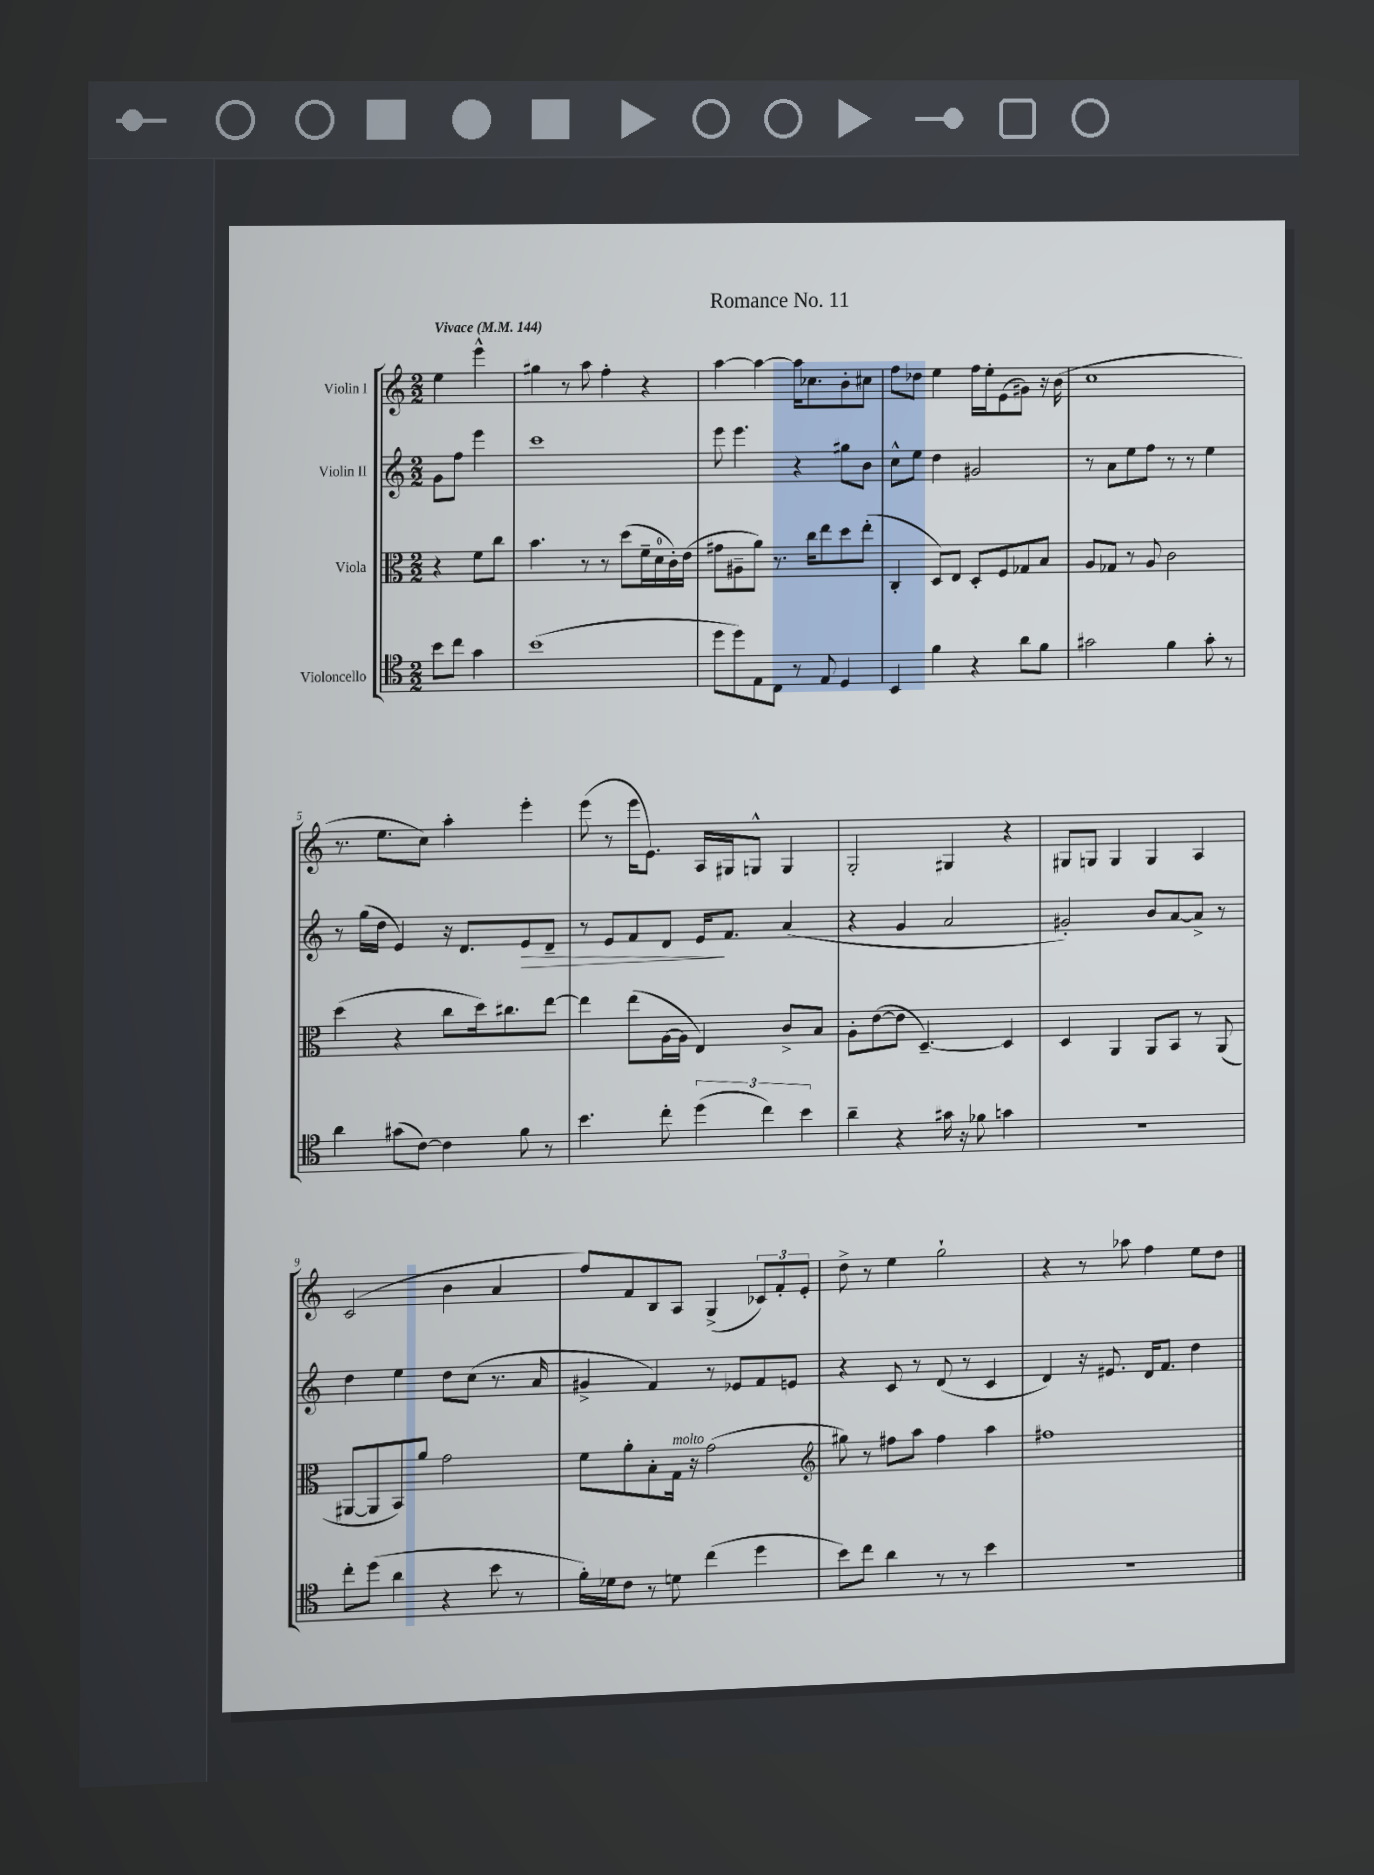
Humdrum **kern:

**kern	**kern	**kern	**kern
*staff4	*staff3	*staff2	*staff1
*clefC4	*clefC3	*clefG2	*clefG2
*k[]	*k[]	*k[]	*k[]
*M2/2	*M2/2	*M2/2	*M2/2
*MM144	*MM144	*MM144	*MM144
8b	4r	8g	4ee
8cc	.	8ff	.
4g	8f	4eee	4eee^^
.	8cc	.	.
=	=	=	=
(1b	4.b	1ccc	4gg#
.	.	.	8r
.	8r	.	8aa
.	8r	.	4ff'
.	(8dd	.	.
.	16f~	.	4r
.	16d	.	.
.	16c')	.	.
.	(16e	.	.
=	=	=	=
8dd	8g#	8eee	[4aa
8dd)	8A#~	4.eee	.
8E	8a)	.	4aa_
8C	8.r	.	.
8r	.	4r	16aa]
.	16cc	.	8.cc-
8E	8ee	.	.
4D	8dd	8gg#	8b'
.	(8ee'	8b	8cc#
=	=	=	=
4BB	4C'	8cc^^	8ff
.	.	8ee	8dd-
4f	8D)	4dd	4ee
.	8E	.	.
4r	8D'	2g#	16ff
.	.	.	16ee'
.	8F	.	(8e
8a	8G-	.	8g#)
8f	8B	.	16r
.	.	.	(16b
=	=	=	=
2g#	8A	8r	1cc
.	8G-	8a	.
.	8r	8ee	.
.	8A	8ff	.
4f	2c	8r	.
.	.	8r	.
8g#'	.	4ee	.
8r	.	.	.
=	=	=	=
4a	(4dd	8r	8.r
.	.	(16gg	.
.	.	16dd	8.ee
(8g#	4r	4e)	.
[8c)	.	.	8cc)
4c]	8cc	16r	4aa'
.	.	8.d	.
.	16dd)	.	.
.	8.cc#	.	.
8f	.	8e	4eee'
8r	[8ee	8d~	.
=	=	=	=
4.b	4ee]	8r	(8eee
.	.	8e	8r
.	(8ee	8f	16eee
.	.	.	8.e)
8cc'	[16A	8d	.
.	16A]	.	.
(6dd	4E)	16e	16A
.	.	8.f	16G#
.	.	.	8G^^
6cc)	.	.	.
.	8c^	(4a	4G
6b	.	.	.
.	8B	.	.
=	=	=	=
4a~	8A'	4r	2G'
.	([8e	.	.
4r	8e]	4g	.
.	[4.D~)	.	.
16g#	.	2a	4G#
16r	.	.	.
8f-	.	.	.
4g	4D]	.	4r
=	=	=	=
1r	4D	2g#')	8G#
.	.	.	8G
.	4AA	.	4G
.	8AA	8b	4G
.	8BB	[8a	.
.	8r	8a^]	4A
.	(8AA	8r	.
=	=	=	=
8cc'	[8AA#	4dd	(2c
(8dd	8AA#]	.	.
4a	8BB)	4ee	.
.	8a	.	.
4r	2g	8dd	4b
.	.	(8cc	.
8b	.	8.r	4a
8r	.	.	.
.	.	16a	.
=	=	=	=
16f')	8f	4g#^	8ff)
16d-	.	.	.
8c	8a'	.	8f
8r	8B'	4f)	8B
8d	16G	.	8A
.	16r	.	.
(4cc	(2g	8r	(4G^
.	.	8e-	.
4dd	.	8f	12c-)
.	.	.	12f'
.	.	8e	.
.	.	.	12e'
=	=	=	=
*	*clefG2	*	*
8b)	8gg#)	4r	8dd^
8cc	8r	.	8r
4a	8ff#	8c	4ee
.	8aa	8r	.
8r	4ff#	(8d	2gg`
8r	.	8r	.
4b	4aa	4c	.
=	=	=	=
1r	1ff#	4d)	4r
.	.	16r	8r
.	.	8.e#	.
.	.	.	8aa-
.	.	16d	4ff
.	.	8.f	.
.	.	4dd	8ee
.	.	.	8dd
==	==	==	==
*-	*-	*-	*-
